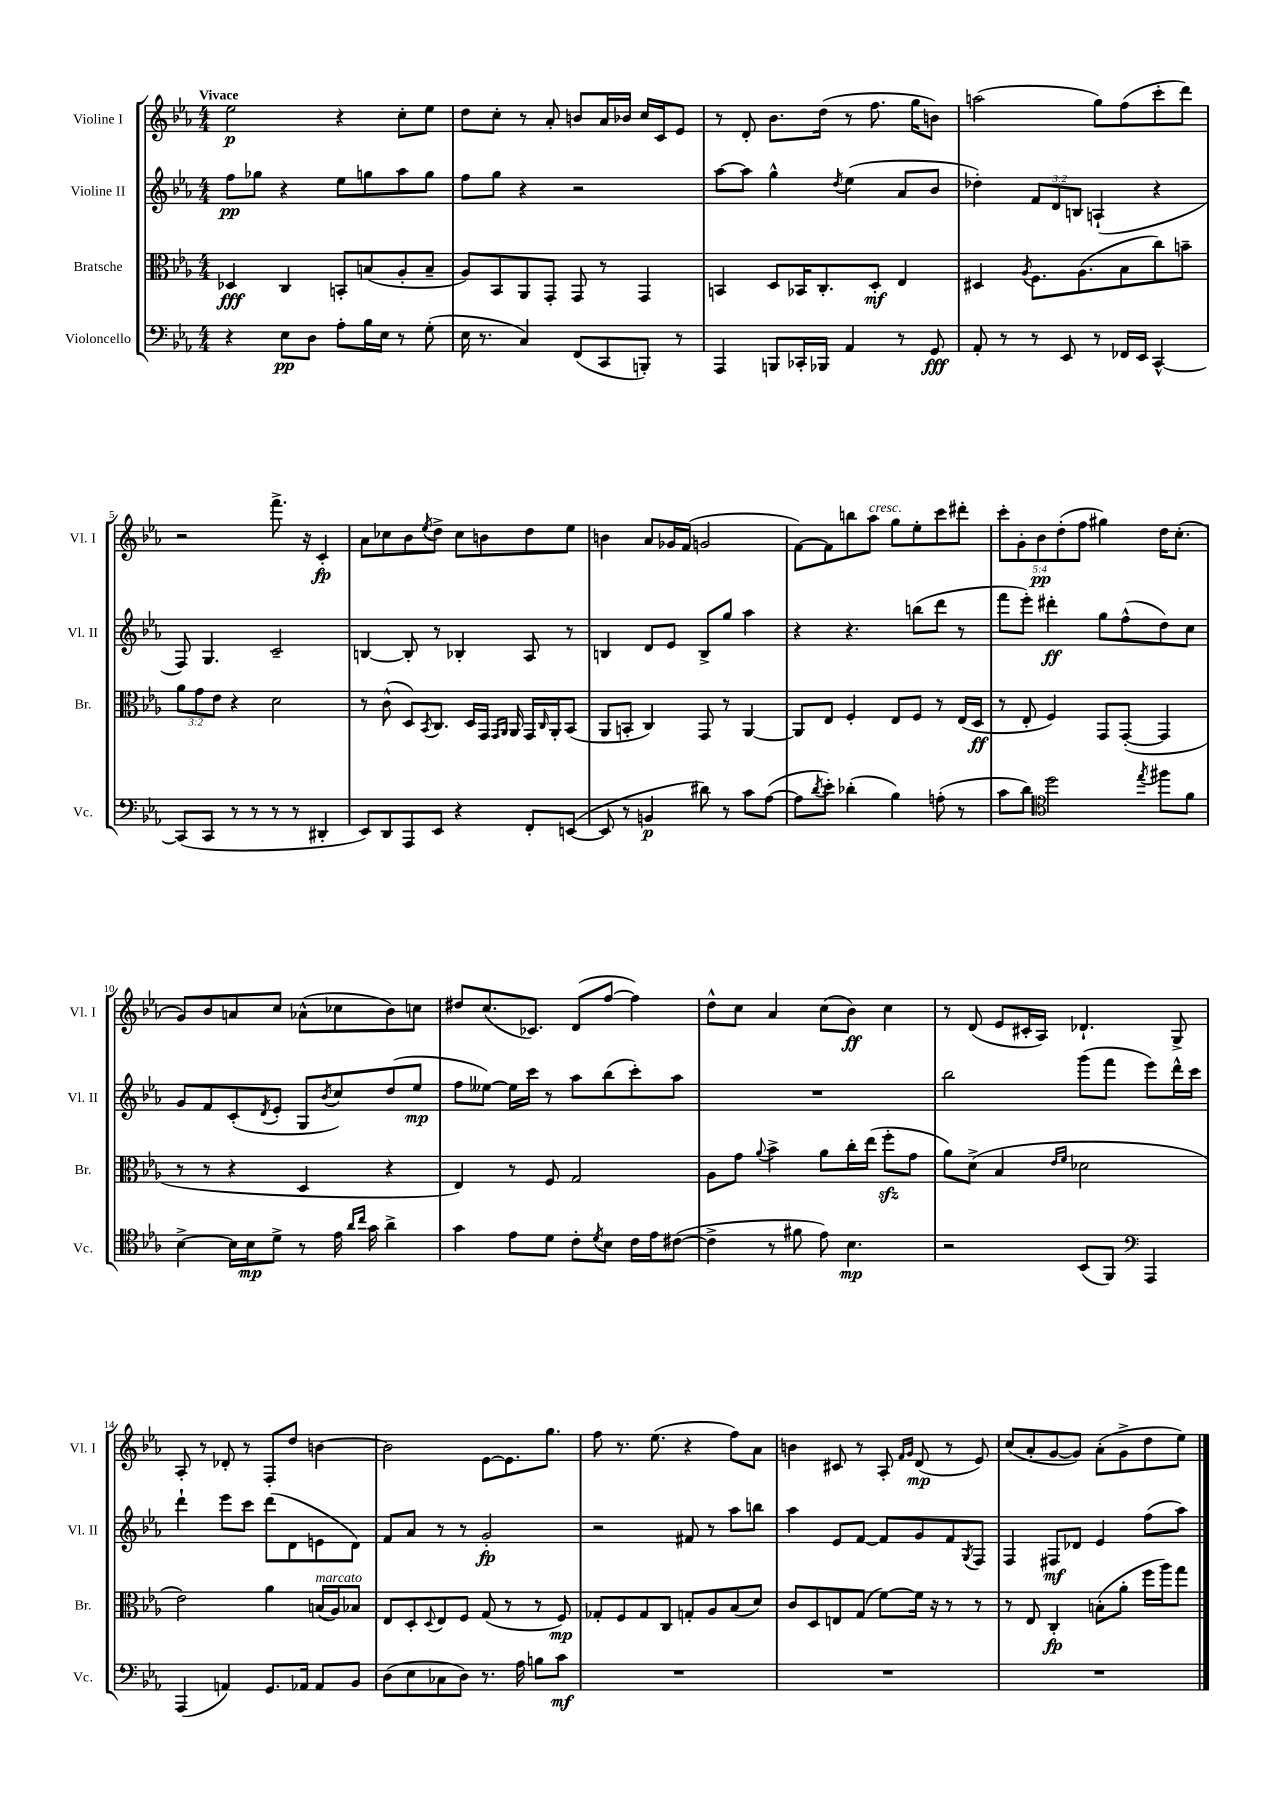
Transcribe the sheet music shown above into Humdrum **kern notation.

**kern	**dynam	**kern	**dynam	**kern	**dynam	**kern	**dynam
*part4	*part4	*part3	*part3	*part2	*part2	*part1	*part1
*staff4	*staff4	*staff3	*staff3	*staff2	*staff2	*staff1	*staff1
*I"Violoncello	*	*I"Bratsche	*	*I"Violine II	*	*I"Violine I	*
*I'Vc.	*	*I'Br.	*	*I'Vl. II	*	*I'Vl. I	*
*clefF4	*	*clefC3	*	*clefG2	*	*clefG2	*
*k[b-e-a-]	*	*k[b-e-a-]	*	*k[b-e-a-]	*	*k[b-e-a-]	*
*M4/4	*	*M4/4	*	*M4/4	*	*M4/4	*
=1	=1	=1	=1	=1	=1	=1	=1
!	!	!	!	!	!	!LO:TX:a:B:t=Vivace	!
4r	.	4D-X/	fff	8ff\L	pp	2ee-\	p
.	.	.	.	8gg-X\J	.	.	.
8E-\L	pp	4C/	.	4r	.	.	.
8D\J	.	.	.	.	.	.	.
8A-'\L	.	8BBn'/L	.	8ee-\L	.	4r	.
16B-\L	.	(8Bn/	.	8ggn\	.	.	.
16E-\JJ	.	.	.	.	.	.	.
8r	.	8A-'/	.	8aa-\	.	8cc'\L	.
(8G'\	.	8B~/J	.	8gg\J	.	8ee-\J	.
=2	=2	=2	=2	=2	=2	=2	=2
16E-\	.	8A-/L)	.	8ff\L	.	8dd\L	.
8.r	.	.	.	.	.	.	.
.	.	8BB-/	.	8gg\J	.	8cc'\J	.
4C/)	.	8AA-/	.	4r	.	8r	.
.	.	8GG'/J	.	.	.	8a-'/	.
(8FF/L	.	8GG/	.	2r	.	8bn/L	.
8CC/	.	8r	.	.	.	16a-/L	.
.	.	.	.	.	.	16b-X/JJ	.
8BBBn'/J)	.	4GG/	.	.	.	16cc/LL	.
.	.	.	.	.	.	16c/J	.
8r	.	.	.	.	.	8e-/J	.
=3	=3	=3	=3	=3	=3	=3	=3
4AAA-/	.	4BBn/	.	[8aa-\L	.	8r	.
.	.	.	.	8aa-\J]	.	8d'/	.
8BBBn/L	.	8D/L	.	4gg^^\	.	8.b-\L	.
16CC-X'/L	.	16BB-X/K	.	.	.	.	.
16BBB-X/JJ	.	8.C'/	.	.	.	(16dd\Jk	.
.	.	.	.	8qdd/	.	.	.
4AA-/	.	.	.	(4ee-\	.	8r	.
.	.	8D'/J	mf	.	.	8.ff\	.
8r	.	4E-/	.	8a-/L	.	.	.
.	.	.	.	.	.	16gg\KL	.
8GG/	fff	.	.	8b-/J	.	8bn\J)	.
=4	=4	=4	=4	=4	=4	=4	=4
8AA-'/	.	4D#X/	.	4dd-X'\)	.	(2aan\	.
8r	.	.	.	.	.	.	.
.	.	8qA-/	.	.	.	.	.
8r	.	8.F\L	.	12f/L	.	.	.
.	.	.	.	12d/	.	.	.
8EE-/	.	.	.	.	.	.	.
.	.	.	.	12Bn/J	.	.	.
.	.	(8.A-\	.	.	.	.	.
8r	.	.	.	(4An`/	.	8gg\L)	.
16FF-X/LL	.	8B-\	.	.	.	(8ff\	.
16EE-/JJ	.	.	.	.	.	.	.
[4CC^^/	.	8cc\)	.	4r	.	8ccc'\	.
.	.	8bn~\J	.	.	.	8ddd\J)	.
!!LO:LB:g=z
=5	=5	=5	=5	=5	=5	=5	=5
(8CC/L]	.	12a-\L	.	8F/)	.	2r	.
.	.	12g\	.	.	.	.	.
8CC/J	.	.	.	4.G/	.	.	.
.	.	12e-\J	.	.	.	.	.
8r	.	4r	.	.	.	.	.
8r	.	.	.	.	.	.	.
8r	.	2d\	.	2c~/	.	8.fff^\	.
8r	.	.	.	.	.	.	.
.	.	.	.	.	.	16r	.
4DD#X'/	.	.	.	.	.	4c'/	fp
=6	=6	=6	=6	=6	=6	=6	=6
8EE-/L)	.	8r	.	[4Bn/	.	8a-\L	.
8DD/	.	(8c^^\	.	.	.	8cc-X\	.
8AAA-/	.	8D/L)	.	8B'/]	.	8b-\	.
.	.	8qBB-/	.	.	.	8qee-/	.
8EE-/J	.	8.C/J	.	8r	.	8dd^\J	.
4r	.	.	.	4B-X'/	.	8cc-\L	.
.	.	16D/LL	.	.	.	.	.
.	.	16GG/JJ	.	.	.	8bn\	.
.	.	16qqGG/LL	.	.	.	.	.
.	.	16qqAA-/JJ	.	.	.	.	.
.	.	16AA-/	.	.	.	.	.
8FF'/L	.	16GG/LL	.	8A-/	.	8dd\	.
.	.	16qqC/	.	.	.	.	.
.	.	16AA-'/J	.	.	.	.	.
([8EEn/J	.	(8BB-/J	.	8r	.	8ee-\J	.
=7	=7	=7	=7	=7	=7	=7	=7
8EE/]	.	8AA-/L	.	4Bn/	.	4bn\	.
8r	.	8BBn'/J	.	.	.	.	.
4BBn/	p	4C/)	.	8d/L	.	8a-/L	.
.	.	.	.	8e-/J	.	16g-X/L	.
.	.	.	.	.	.	(16f/JJ	.
8d#X\)	.	8GG/	.	8B^/L	.	2gn/	.
8r	.	8r	.	8gg/J	.	.	.
8c\L	.	[4AA-/	.	4aa-\	.	.	.
([8A-\J	.	.	.	.	.	.	.
=8	=8	=8	=8	=8	=8	=8	=8
8A-\L]	.	8AA-/L]	.	4r	.	[8f\L)	.
8qd/	.	.	.	.	.	.	.
8e-'\J)	.	8E-/J	.	.	.	8f\]	.
(4d-X'\	.	4F'/	.	4.r	.	8bbn\	.
!	!	!	!	!	!	!LO:TX:a:i:t=cresc.	!
.	.	.	.	.	.	8aa-\J	.
4B-\)	.	8E-/L	.	.	.	8gg\L	.
.	.	8F/J	.	(8bbn\L	.	8ee-'\	.
(8An'\	.	8r	.	8ddd\J	.	8ccc\	.
8r	.	(16E-/LL	.	8r	.	8ddd#X'\J	.
.	.	16D/JJ	ff	.	.	.	.
=9	=9	=9	=9	=9	=9	=9	=9
8c\L	.	8r	.	8fff\L	.	10ccc'\L	.
.	.	.	.	.	.	10g'\	.
8d\J)	.	8E-'/	.	8eee-'\J)	.	.	.
.	.	.	.	.	.	10b-\	pp
*clefC4	*	*	*	*	*	*	*
2dd\	.	4F/)	.	4ddd#X'\	ff	.	.
.	.	.	.	.	.	(10dd'\	.
.	.	.	.	.	.	10ff\J	.
.	.	8GG/L	.	8gg\L	.	4gg#X\)	.
.	.	([8GG'/J	.	(8ff^^\	.	.	.
8qee-/	.	.	.	.	.	.	.
8ff#X\L	.	4GG/]	.	8dd\)	.	16dd\KL	.
.	.	.	.	.	.	(8.cc'\J	.
8f\J	.	.	.	8cc\J	.	.	.
!!LO:LB:g=z
=10	=10	=10	=10	=10	=10	=10	=10
[4B-^\	.	8r	.	8g/L	.	8g/L)	.
.	.	8r	.	8f/	.	8b-/	.
16B-\LL]	.	4r	.	(8c'/	.	8an/	.
16B-\J	mp	.	.	.	.	.	.
.	.	.	.	8qd/	.	.	.
8d^\J	.	.	.	8e-'/J	.	8cc/J	.
8r	.	4D/	.	8G/L	.	(8a-X^^\L	.
.	.	.	.	8qb-/	.	.	.
16e-\	.	.	.	8cc/)	.	8cc-X\	.
16qqa-/LL	.	.	.	.	.	.	.
16qqcc/JJ	.	.	.	.	.	.	.
16g\	.	.	.	.	.	.	.
4a-^\	.	4r	.	(8dd/	.	8b-\)	.
.	.	.	.	8ee-/J	mp	8ccn\J	.
=11	=11	=11	=11	=11	=11	=11	=11
4g\	.	4E-/)	.	8ff\L	.	8dd#X/L	.
.	.	.	.	[8ee--X\J)	.	(8.cc/	.
8e-\L	.	8r	.	16ee--\LL]	.	.	.
.	.	.	.	16ccc\JJ	.	8.c-X/J)	.
8d\J	.	8F/	.	8r	.	.	.
8c'\L	.	2G/	.	8aa-\L	.	(8d/L	.
8qd/	.	.	.	.	.	.	.
8B-\J	.	.	.	(8bb-\	.	[8ff/J	.
16c\LL	.	.	.	8ccc'\)	.	4ff\])	.
16e-\J	.	.	.	.	.	.	.
([8c#X\J	.	.	.	8aa-\J	.	.	.
=12	=12	=12	=12	=12	=12	=12	=12
4c#^\]	.	8A-\L	.	1r	.	8dd^^\L	.
.	.	8g\J	.	.	.	8cc\J	.
.	.	8qqa-/	.	.	.	.	.
8r	.	4b-^\	.	.	.	4a-/	.
8f#X\	.	.	.	.	.	.	.
8e-\)	.	8a-\L	.	.	.	(8cc\L	.
4.B-\	mp	16cc'\L	.	.	.	8b-\J)	ff
.	.	(16ee-\JJ	.	.	.	.	.
.	.	8ffzz'\L	.	.	.	4cc\	.
.	.	8g\J	.	.	.	.	.
=13	=13	=13	=13	=13	=13	=13	=13
2r	.	8a-\L)	.	2bb-\	.	8r	.
.	.	(8d^\J	.	.	.	(8d/	.
.	.	4B-/	.	.	.	8e-/L	.
.	.	.	.	.	.	16c#X'/L	.
.	.	.	.	.	.	16A-/JJ)	.
.	.	16qqe-/LL	.	.	.	.	.
.	.	16qqf/JJ	.	.	.	.	.
(8BB-/L	.	2d-X\	.	(8ggg\L	.	4.d-X`/	.
8FF/J)	.	.	.	8fff\J	.	.	.
*clefF4	*	*	*	*	*	*	*
4AAA-/	.	.	.	8eee-\L)	.	.	.
.	.	.	.	16ddd^^\L	.	8G^/	.
.	.	.	.	16ccc\JJ	.	.	.
!!LO:LB:g=z
=14	=14	=14	=14	=14	=14	=14	=14
(4AAA-/	.	2e-\)	.	4ddd`\	.	8A-'/	.
.	.	.	.	.	.	8r	.
4AAn/)	.	.	.	8eee-\L	.	8d-X'/	.
.	.	.	.	8ccc\J	.	8r	.
8.GG/L	.	4a-\	.	(8ddd\L	.	8F'/L	.
.	.	.	.	8d\	.	8dd/J	.
16AA-X/Jk	.	.	.	.	.	.	.
!	!	!LO:TX:a:i:t=marcato	!	!	!	!	!
8AA-/L	.	(16Bn/LL	.	8en\	.	[4bn\	.
.	.	16A-/J)	.	.	.	.	.
8BB-/J	.	8B-X/J	.	8d\J)	.	.	.
=15	=15	=15	=15	=15	=15	=15	=15
(8D\L	.	8E-/L	.	8f/L	.	2b\]	.
8E-\	.	8D'/	.	8a-/J	.	.	.
.	.	8qqD/	.	.	.	.	.
8C-X\	.	8E-/	.	8r	.	.	.
8D\J)	.	8F/J	.	8r	.	.	.
8.r	.	(8G/	.	2g'/	fp	[8e-\L	.
.	.	8r	.	.	.	8.e-\]	.
16A-\	.	.	.	.	.	.	.
8Bn\L	.	8r	.	.	.	.	.
.	.	.	.	.	.	8.gg\J	.
8c\J	mf	8F/)	mp	.	.	.	.
=16	=16	=16	=16	=16	=16	=16	=16
1r	.	8G-X'/L	.	2r	.	8ff\	.
.	.	8F/	.	.	.	8.r	.
.	.	8G-/	.	.	.	.	.
.	.	.	.	.	.	(8.ee-\	.
.	.	8C/J	.	.	.	.	.
.	.	8Gn'/L	.	8f#X/	.	4r	.
.	.	8A-/	.	8r	.	.	.
.	.	(8B-/	.	8aa-\L	.	8ff\L)	.
.	.	8d/J)	.	8bbn\J	.	8a-\J	.
=17	=17	=17	=17	=17	=17	=17	=17
1r	.	8c/L	.	4aa-\	.	4bn\	.
.	.	8D/	.	.	.	.	.
.	.	8En/	.	8e-/L	.	8c#X/	.
.	.	(8G/J	.	[8f/J	.	8r	.
.	.	[8f\L)	.	8f/L]	.	8A-'/	.
.	.	.	.	.	.	16qqf/LL	.
.	.	.	.	.	.	16qqg/JJ	.
.	.	16f\Jk]	.	8g/	.	(8d/	mp
.	.	16r	.	.	.	.	.
.	.	8r	.	8f/	.	8r	.
.	.	.	.	8qG/	.	.	.
.	.	8r	.	8F/J	.	8e-/)	.
=18	=18	=18	=18	=18	=18	=18	=18
1r	.	8r	.	4F/	.	(8cc/L	.
.	.	8E-/	.	.	.	8a-'/	.
.	.	4C'/	fp	8F#X/L	mf	[8g/	.
.	.	.	.	8d-X/J	.	8g/J])	.
.	.	(8Bn'\L	.	4e-/	.	(8a-'\L	.
.	.	8a-'\J	.	.	.	8g^\	.
.	.	16ff\LL	.	(8ff\L	.	8dd\	.
.	.	16aa-\J)	.	.	.	.	.
.	.	8gg\J	.	8aa-\J)	.	8ee-\J)	.
==	==	==	==	==	==	==	==
*-	*-	*-	*-	*-	*-	*-	*-
